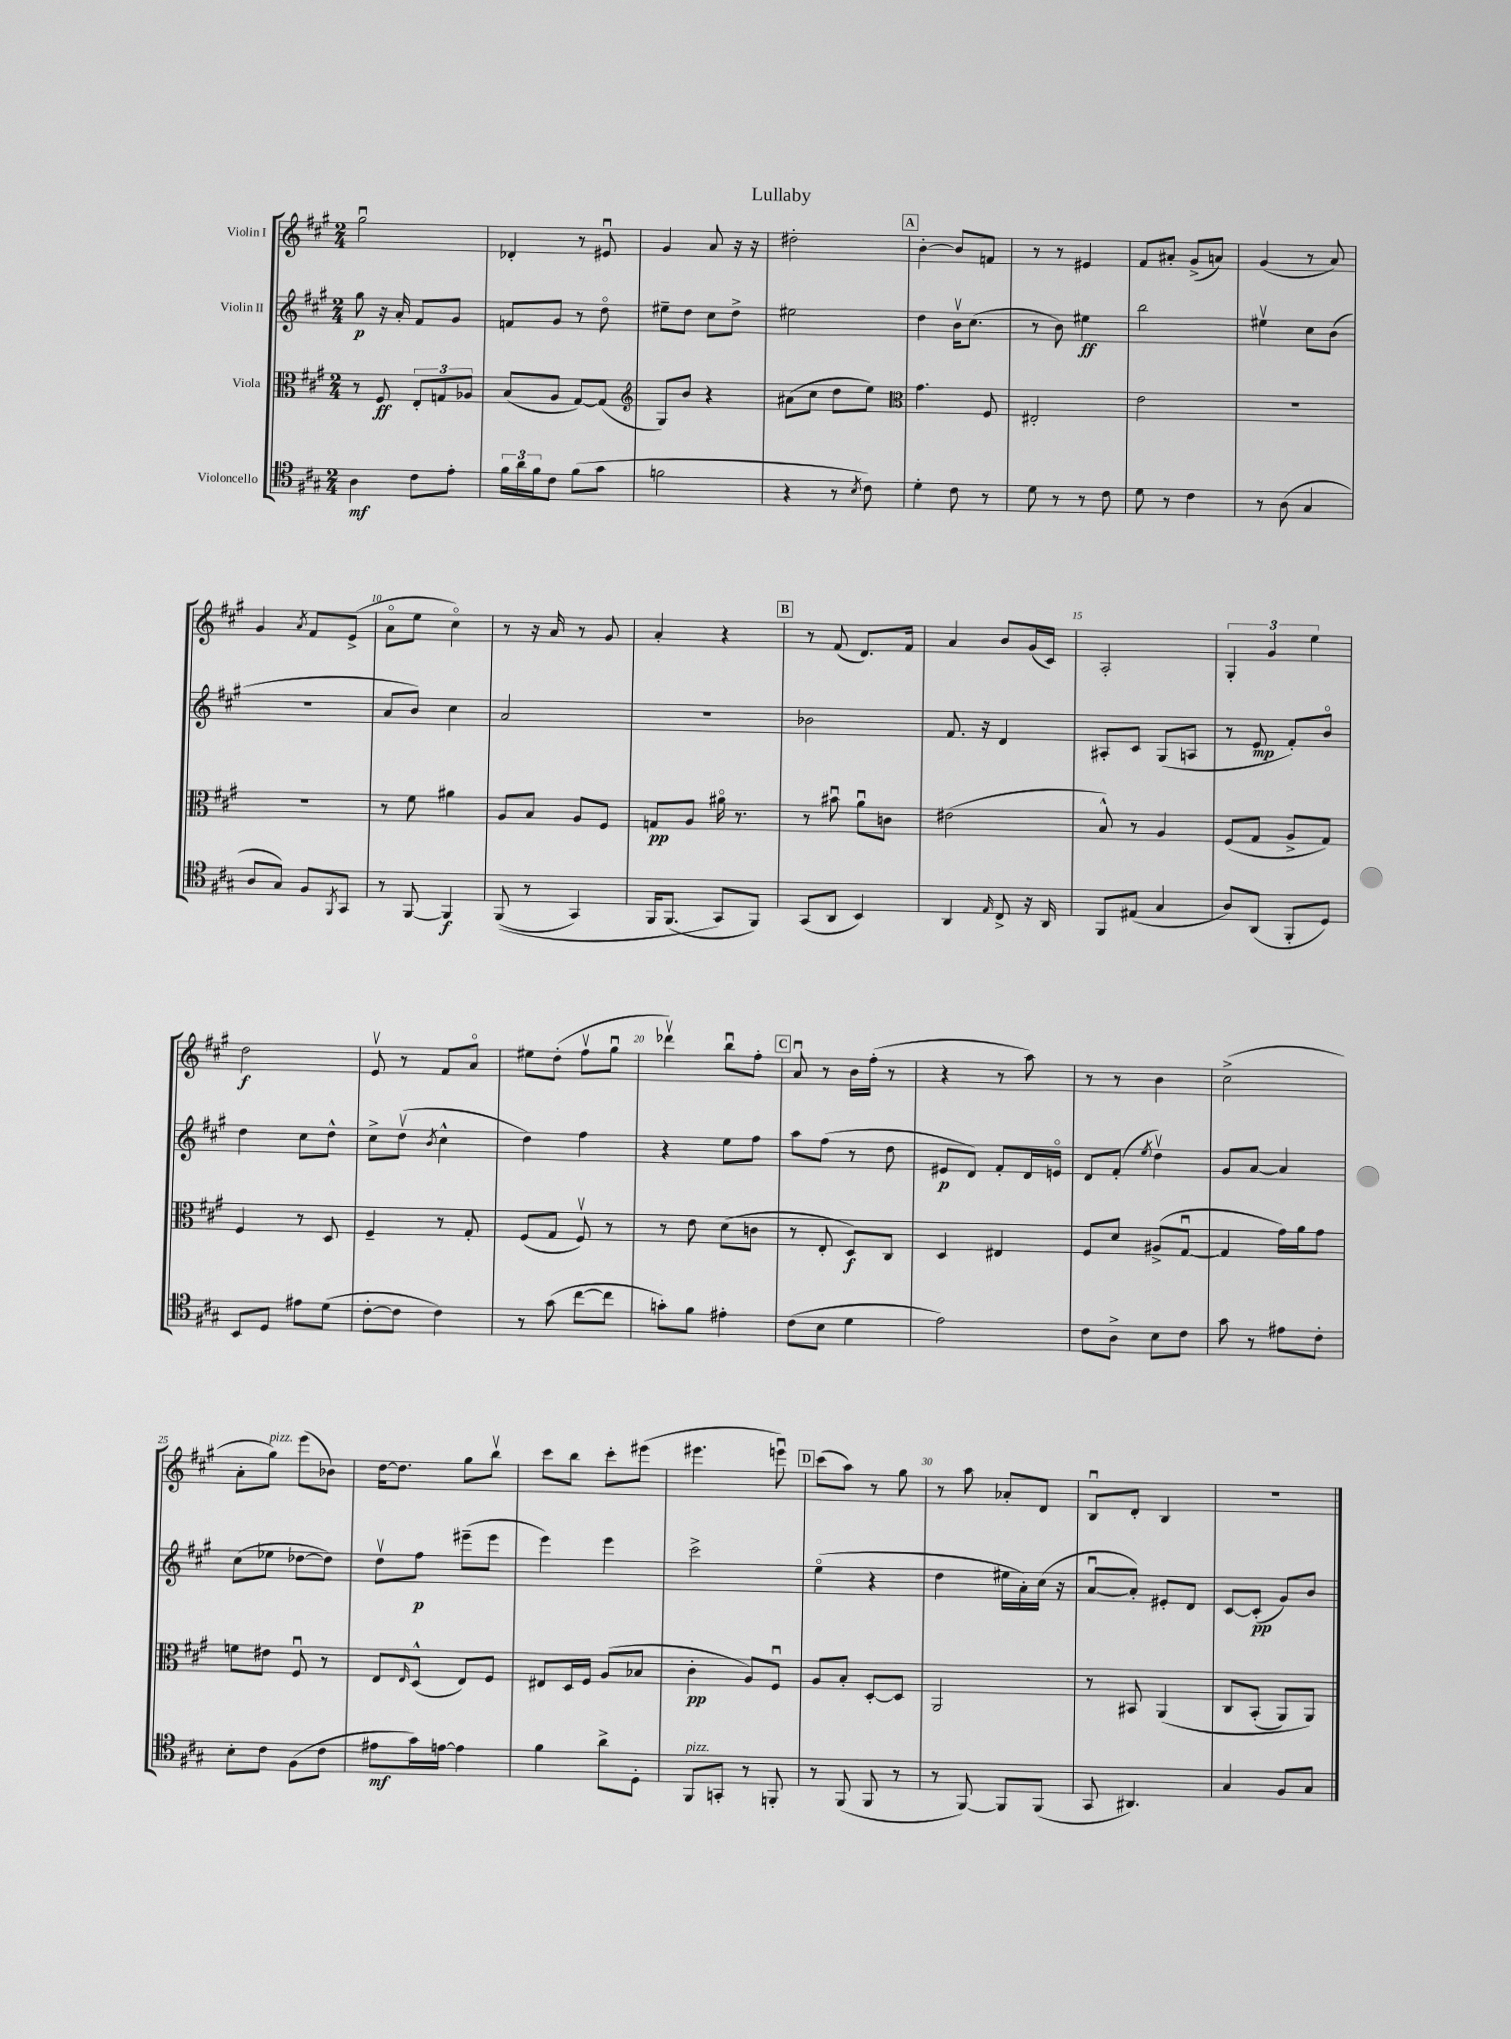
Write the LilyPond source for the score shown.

\header { title = "Lullaby" }
<<
\new StaffGroup <<
\new Staff = "s0" \with { instrumentName = "Violin I" } {
    \clef treble \key a \major \numericTimeSignature \time 2/4
    gis''2\downbow |
    des'4-. r8 eis'8\downbow |
    gis'4 a'8 r16 r16 |
    dis''2-. |
    \mark \markup { \box "A" } b'4~-. b'8 f'8 |
    r8 r8 eis'4 |
    fis'8 ais'8-. gis'8->( a'8) |
    gis'4( r8 a'8) |
    gis'4 \acciaccatura { a'8 } fis'8 e'8->( |
    a'8\flageolet e''8 cis''4\flageolet) |
    r8 r16 a'16 r8 gis'8 |
    a'4-. r4 |
    \mark \markup { \box "B" } r8 fis'8( d'8.) fis'16 |
    a'4 b'8 gis'16( cis'16) |
    a2-. |
    \tuplet 3/2 { gis4-. gis'4 e''4 } |
    d''2\f |
    e'8\upbow r8 fis'8 a'8\flageolet |
    eis''8 d''8-.( fis''8\upbow gis''8\downbow |
    des'''4\upbow) b''8\downbow fis''8-. |
    \mark \markup { \box "C" } a'8\downbow r8 b'16 fis''16-.( r8 |
    r4 r8 a''8) |
    r8 r8 b'4 |
    cis''2->( |
    a'8-. gis''8^\markup { \italic "pizz." }) e'''8( bes'8) |
    d''16~ d''8. gis''8 b''8\upbow |
    cis'''8 b''8 cis'''8-. eis'''8( |
    eis'''4. e'''8\downbow) |
    \mark \markup { \box "D" } cis'''8( a''8) r8 gis''8 |
    r8 a''8 aes'8-. d'8 |
    b8\downbow d'8-. b4 |
    r2 \bar "|." |
}
\new Staff = "s1" \with { instrumentName = "Violin II" } {
    \clef treble \key a \major \numericTimeSignature \time 2/4
    gis''8\p r16 a'16-. fis'8 gis'8 |
    f'8 gis'8 r8 d''8\flageolet |
    eis''8-- d''8 cis''8 d''8-> |
    eis''2 |
    \mark \markup { \box "A" } d''4 b'16\upbow cis''8.( |
    r8 b'8) eis''4\ff |
    b''2 |
    eis''4\upbow cis''8 b'8( |
    r2 |
    a'8 b'8) cis''4 |
    a'2 |
    R2 |
    \mark \markup { \box "B" } bes'2 |
    fis'8. r16 d'4 |
    ais8-. cis'8 gis8( a8 |
    r8 e'8\mp fis'8-.) b'8\flageolet |
    d''4 cis''8 d''8-^ |
    cis''8-> d''8\upbow( \acciaccatura { b'8 } cis''4-^ |
    d''4) fis''4 |
    r4 e''8 fis''8 |
    \mark \markup { \box "C" } a''8 fis''8( r8 d''8 |
    eis'8\p d'8) fis'8-. d'16 e'16\flageolet |
    d'8 fis'8-.( \acciaccatura { e''8 } d''4\upbow) |
    gis'8 a'8~ a'4 |
    cis''8( ees''8 des''8~ des''8) |
    d''8\upbow fis''8\p eis'''8--( eis'''8 |
    e'''4) e'''4 |
    cis'''2-> |
    \mark \markup { \box "D" } e''4\flageolet( r4 |
    d''4 eis''16 a'16-.) cis''16( r16 |
    a'8~\downbow a'8-.) eis'8-. d'8 |
    cis'8~ cis'8-.\pp( gis'8) b'8 \bar "|." |
}
\new Staff = "s2" \with { instrumentName = "Viola" } {
    \clef alto \key a \major \numericTimeSignature \time 2/4
    r8 fis8\ff \tuplet 3/2 { e8-. g8 aes8 } |
    b8( a8 gis8~) gis8( |
    \clef treble gis8) b'8 r4 |
    ais'8( cis''8 d''8 e''8) |
    \mark \markup { \box "A" } \clef alto gis'4. fis8 |
    eis2-. |
    e'2 |
    R2 |
    R2 |
    r8 fis'8 ais'4 |
    a8 b8 a8 fis8 |
    g8\pp a8 ais'16\flageolet r8. |
    \mark \markup { \box "B" } r8 bis'8\downbow a'8\downbow c'8 |
    eis'2( |
    b8-^) r8 a4 |
    fis8( gis8 a8-> gis8) |
    fis4 r8 d8 |
    fis4-- r8 gis8-. |
    fis8( gis8 fis8\upbow) r8 |
    r8 e'8 d'8( c'8 |
    \mark \markup { \box "C" } r8 e8-. d8\f) cis8 |
    d4 eis4 |
    fis8 d'8 ais8->( gis8~\downbow |
    gis4 gis'16) a'16 gis'8 |
    f'8 eis'8 fis8\downbow r8 |
    e8 \grace { e16 } d8-^( e8) fis8 |
    eis8 d16 fis16 a8( bes8 |
    cis'4-.\pp a8) fis8\downbow |
    \mark \markup { \box "D" } a8 b8-. d8~-. d8 |
    a,2 |
    r8 bis,8 a,4\( |
    cis8 b,8-.( a,8) a,8\) \bar "|." |
}
\new Staff = "s3" \with { instrumentName = "Violoncello" } {
    \clef tenor \key a \major \numericTimeSignature \time 2/4
    a4\mf cis'8 e'8-. |
    \tuplet 3/2 { fis'16 a'16 fis'16 } cis'8 fis'8( gis'8 |
    f'2 |
    r4 r8 \acciaccatura { b8 } cis'8) |
    \mark \markup { \box "A" } d'4-. cis'8 r8 |
    d'8 r8 r8 cis'8 |
    d'8 r8 cis'4 |
    r8 a8( gis4 |
    a8 gis8) fis8 \acciaccatura { fis,8 } gis,8 |
    r8 fis,8~ fis,4\f |
    fis,8(\( r8 gis,4) |
    fis,16 fis,8.( gis,8\) fis,8) |
    \mark \markup { \box "B" } gis,8( a,8 b,4) |
    a,4 \grace { e16 } cis8-> r16 a,16 |
    fis,8 eis8( gis4 |
    a8) a,8( fis,8-. d8) |
    b,8 d8 eis'8 d'8( |
    cis'8~-. cis'8 cis'4) |
    r8 gis'8( cis''8~ cis''8 |
    g'8-.) fis'8 eis'4-. |
    \mark \markup { \box "C" } cis'8( b8 d'4 |
    e'2) |
    cis'8 a8-> b8 cis'8 |
    gis'8 r8 eis'8 cis'8-. |
    b8-. cis'8 fis8( cis'8 |
    eis'8\mf gis'16) e'16~ e'4 |
    fis'4 a'8-> d8-. |
    fis,8^\markup { \italic "pizz." } g,8-. r8 f,8-. |
    \mark \markup { \box "D" } r8 fis,8( fis,8 r8 |
    r8 fis,8~) fis,8 fis,8( |
    gis,8 ais,4.) |
    gis4 fis8 gis8 \bar "|." |
}
>>
>>
\layout { \context { \Score \override BarNumber.break-visibility = ##(#f #t #t) barNumberVisibility = #(every-nth-bar-number-visible 5) } }
